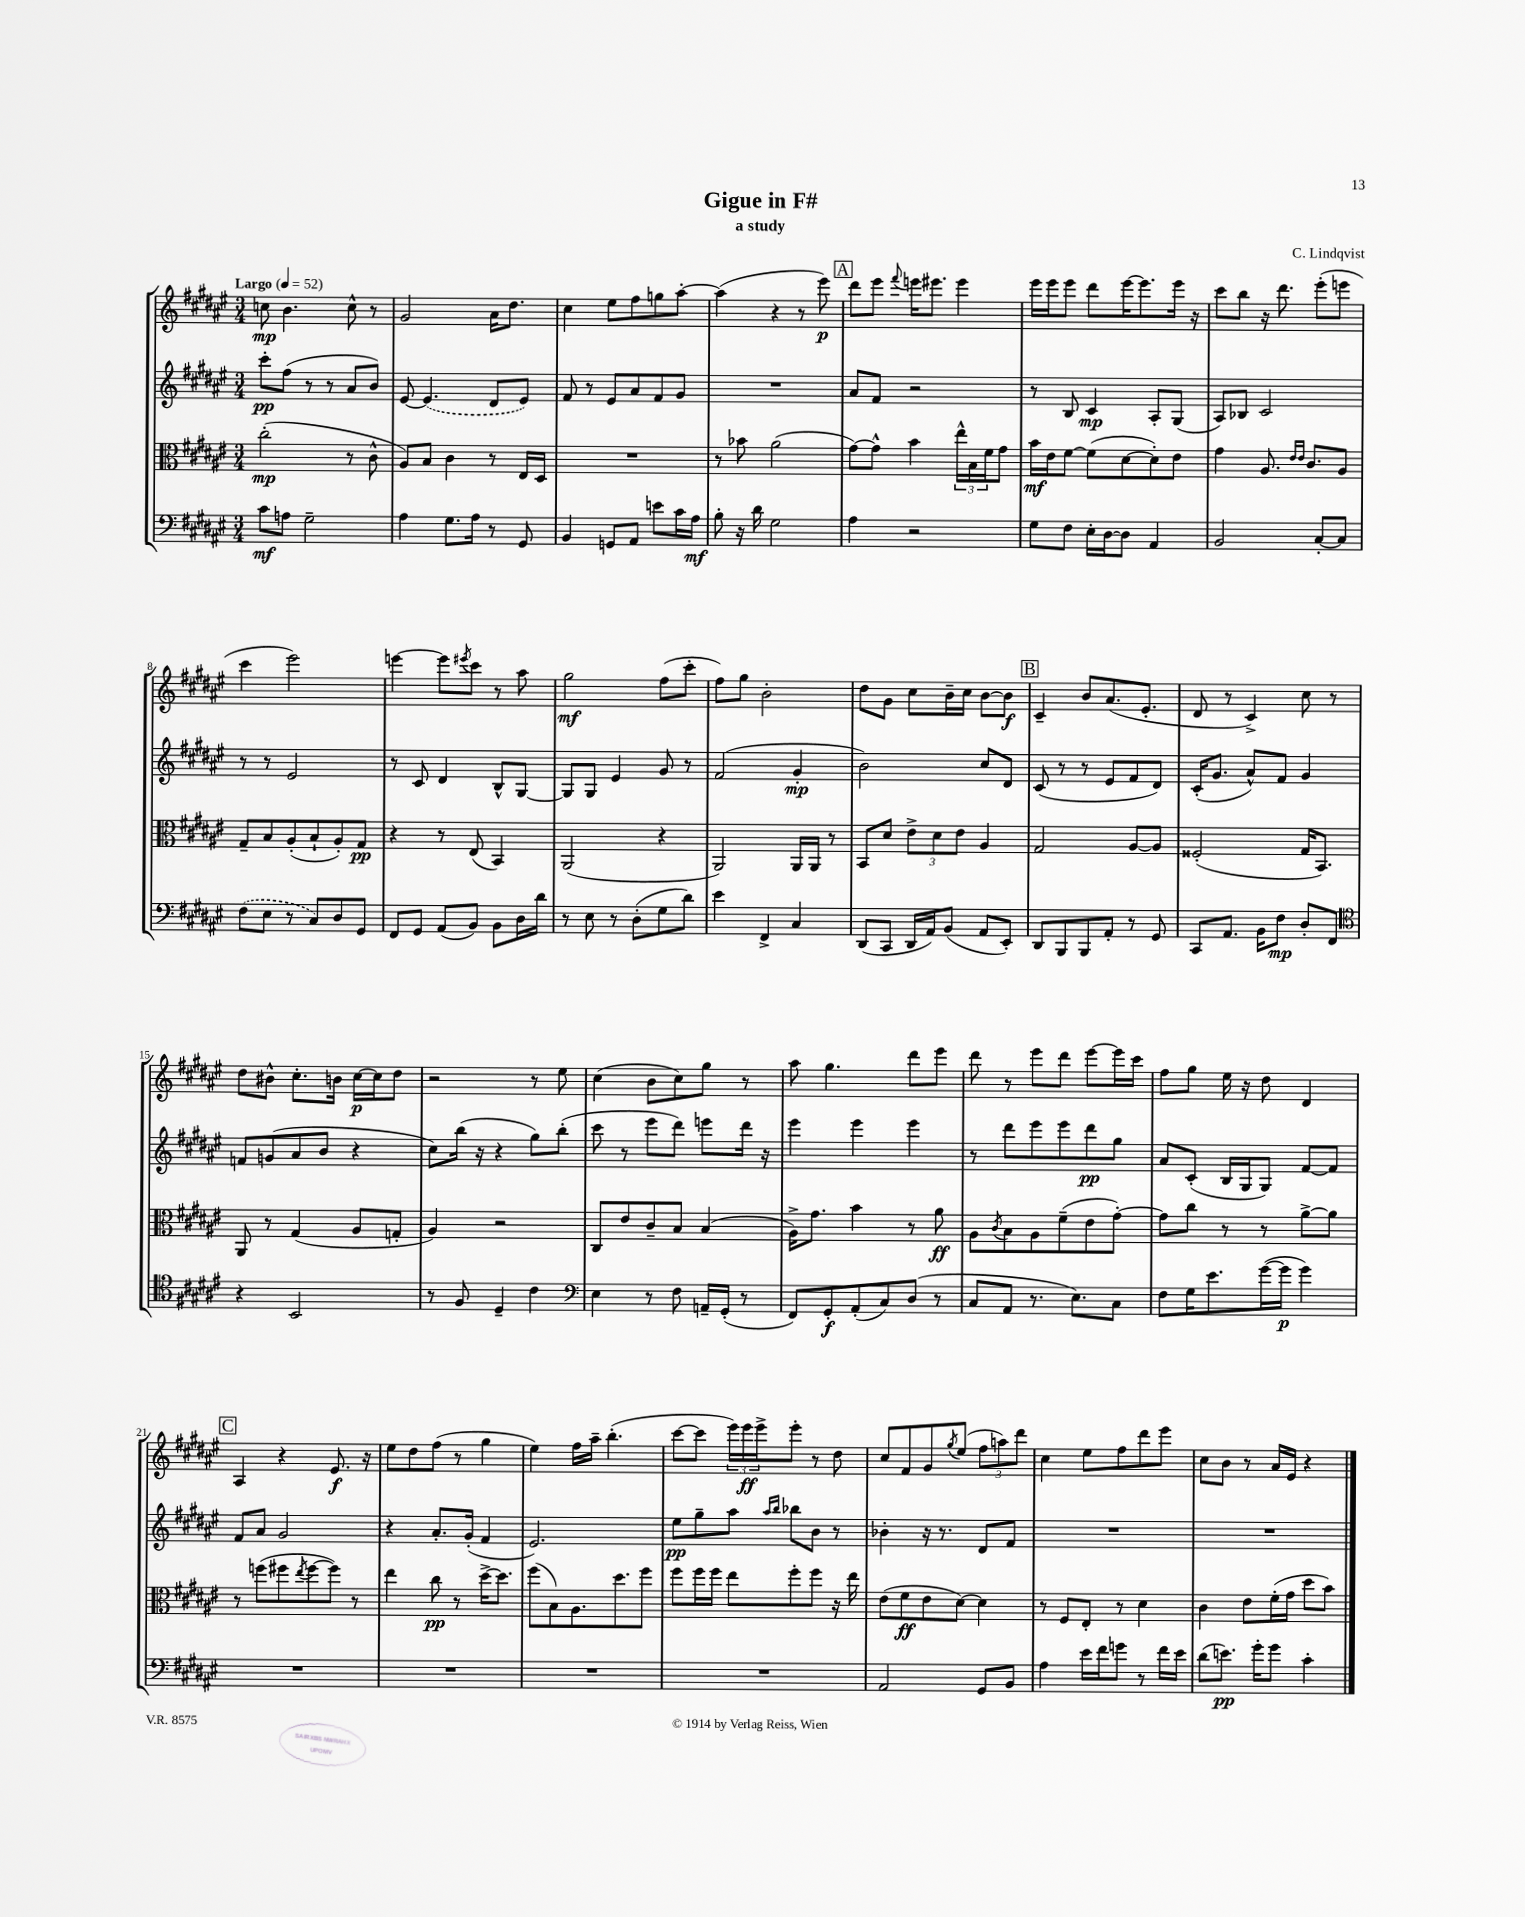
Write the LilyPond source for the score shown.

\header { title = "Gigue in F#" composer = "C. Lindqvist" subtitle = "a study" }
<<
\new StaffGroup <<
\new Staff = "s0" {
    \clef treble \key fis \major \numericTimeSignature \time 3/4 \tempo "Largo" 4 = 52
    c''8\mp b'4. c''8-^ r8 |
    gis'2 ais'16 dis''8. |
    cis''4 eis''8 fis''8 g''8 ais''8~-. |
    ais''4( r4 r8 eis'''8\p) |
    \mark \markup { \box "A" } dis'''8 eis'''8 \appoggiatura { fis'''8 } e'''16 eis'''8. eis'''4 |
    eis'''16 eis'''16 eis'''8 dis'''8 eis'''16~ eis'''8. eis'''16 r16 |
    cis'''8 b''8 r16 dis'''8. eis'''8-.( e'''8 |
    cis'''4 eis'''2) |
    e'''4~ e'''8 \acciaccatura { eis'''8 } cis'''8 r8 ais''8 |
    gis''2\mf fis''8( cis'''8-. |
    fis''8) gis''8 b'2-. |
    dis''8 gis'8 cis''8 b'16-- cis''16 b'8~ b'8\f |
    \mark \markup { \box "B" } cis'4-- b'8 ais'8.( eis'8.-. |
    dis'8 r8 cis'4->) cis''8 r8 |
    dis''8 bis'8-^ cis''8.-. b'16 cis''16~\p cis''16 dis''8 |
    r2 r8 eis''8 |
    cis''4( b'8 cis''8) gis''8 r8 |
    ais''8 gis''4. dis'''8 eis'''8 |
    dis'''8 r8 eis'''8 dis'''8 eis'''8~ eis'''16 cis'''16 |
    fis''8 gis''8 eis''16 r16 dis''8 dis'4 |
    \mark \markup { \box "C" } ais4 r4 eis'8.\f r16 |
    eis''8 dis''8 fis''8( r8 gis''4 |
    eis''4) fis''16 ais''16-- b''4.-.( |
    cis'''8~ cis'''8 \tuplet 3/2 { eis'''16) eis'''16\ff eis'''16-> } eis'''8-. r8 dis''8 |
    cis''8 fis'8 gis'8 \acciaccatura { gis''8 } eis''8( \tuplet 3/2 { fis''8 a''8) dis'''8 } |
    cis''4 eis''8 fis''8 dis'''8 eis'''8 |
    cis''8 b'8 r8 ais'16 eis'16 r4 \bar "|." |
}
\new Staff = "s1" {
    \clef treble \key fis \major \numericTimeSignature \time 3/4
    cis'''8-.\pp fis''8( r8 r8 ais'8 b'8) |
    eis'8~ \once \slurDashed eis'4.( dis'8 eis'8) |
    fis'8 r8 eis'8 ais'8 fis'8 gis'8 |
    R2. |
    \mark \markup { \box "A" } ais'8 fis'8 r2 |
    r8 b8 cis'4\mp ais8-. gis8( |
    ais8) bes8 cis'2 |
    r8 r8 eis'2 |
    r8 cis'8 dis'4 b8-^ gis8~ |
    gis8 gis8 eis'4 gis'8 r8 |
    fis'2( gis'4-.\mp |
    b'2) cis''8 dis'8 |
    \mark \markup { \box "B" } cis'8( r8 r8 eis'8 fis'8 dis'8) |
    cis'16-.( gis'8. ais'8-^) fis'8 gis'4 |
    f'8 g'8( ais'8 b'8 r4 |
    cis''8) b''16( r16 r4 gis''8) b''8-.( |
    cis'''8 r8 eis'''8 dis'''8) e'''8 dis'''16 r16 |
    eis'''4 eis'''4 eis'''4 |
    r8 dis'''8 eis'''8 eis'''8 dis'''8\pp gis''8 |
    ais'8 cis'8-.( b16 gis16 gis8) fis'8~ fis'8 |
    \mark \markup { \box "C" } fis'8 ais'8 gis'2 |
    r4 ais'8.-. gis'16-.( fis'4 |
    eis'2.) |
    eis''8\pp gis''8-- ais''8 \grace { ais''16 b''16 } bes''8 b'8 r8 |
    bes'4-. r16 r8. dis'8 fis'8 |
    R2. |
    R2. \bar "|." |
}
\new Staff = "s2" {
    \clef alto \key fis \major \numericTimeSignature \time 3/4
    cis''2-.\mp( r8 cis'8-^ |
    ais8) b8 cis'4 r8 eis16 dis16 |
    R2. |
    r8 bes'8 ais'2( |
    \mark \markup { \box "A" } gis'8~) gis'8-^ b'4 \tuplet 3/2 { eis''16-^ b16 fis'16 } gis'8 |
    b'16\mf eis'16 fis'8~ fis'8( dis'8~ dis'8-.) eis'8 |
    gis'4 ais8. \grace { eis'16 eis'16 } cis'8. ais8 |
    gis8-- b8 ais8-.( b8-! ais8-.) gis8\pp |
    r4 r8 eis8( b,4) |
    ais,2( r4 |
    ais,2) ais,16 ais,16 r8 |
    b,8 dis'8 \tuplet 3/2 { eis'8-> dis'8 eis'8 } ais4 |
    \mark \markup { \box "B" } gis2 ais8~ ais8 |
    fisis2-.( gis16 b,8.) |
    ais,8 r8 gis4( ais8 g8-. |
    ais4) r2 |
    cis8 eis'8 cis'8-- b8 b4( |
    ais16->) gis'8. b'4 r8 ais'8\ff |
    ais8 \acciaccatura { cis'8 } b8 ais8 fis'8--( eis'8 gis'8~-.) |
    gis'8 cis''8 r8 r8 ais'8~-> ais'8 |
    \mark \markup { \box "C" } r8 f''8( fis''8 \acciaccatura { eis''8 } fis''8~ fis''8) r8 |
    eis''4 cis''8\pp r8 dis''16~-> dis''8. |
    fis''8( b8) ais8. dis''8. fis''8 |
    fis''8 fis''16 fis''16 eis''8 fis''8-. fis''8 r16 eis''16 |
    eis'8( fis'8\ff eis'8 dis'8~) dis'4 |
    r8 fis8 eis8-. r8 dis'4 |
    cis'4 eis'8 fis'16-.( gis'16 dis''8 b'8) \bar "|." |
}
\new Staff = "s3" {
    \clef bass \key fis \major \numericTimeSignature \time 3/4
    cis'8\mf a8 gis2-- |
    ais4 gis8. ais16 r8 gis,8 |
    b,4 g,8 ais,8 e'8 cis'16 ais16\mf |
    b8-. r16 dis'16 gis2 |
    \mark \markup { \box "A" } ais4 r2 |
    gis8 fis8 eis16-. dis16~ dis8 ais,4 |
    b,2 cis8~-. cis8 |
    \once \slurDashed fis8( eis8 r8 cis8) dis8 gis,8 |
    fis,8 gis,8 ais,8( b,8) b,8 dis16 dis'16 |
    r8 eis8 r8 dis8-.( gis8 dis'8) |
    eis'4 fis,4-> cis4 |
    dis,8( cis,8 dis,16 ais,16) b,8( ais,8 eis,8-.) |
    \mark \markup { \box "B" } dis,8 b,,8 b,,8 ais,8-. r8 gis,8 |
    cis,8 ais,8. b,16 fis8\mp dis8-. fis,8 |
    \clef tenor r4 b,2 |
    r8 fis8 dis4-- cis'4 |
    \clef bass eis4 r8 fis8 a,16-- gis,16-.( r8 |
    fis,8) gis,8-.\f ais,8-.( cis8) dis8( r8 |
    cis8 ais,8 r8. eis8.) cis8 |
    fis8 gis16 eis'8. gis'16~( gis'16\p gis'4) |
    \mark \markup { \box "C" } R2. |
    R2. |
    R2. |
    R2. |
    ais,2 gis,8 b,8 |
    ais4 eis'16 fis'16 g'8 r8 fis'16 eis'16 |
    dis'8( e'8.\pp) gis'16-. gis'8 cis'4-. \bar "|." |
}
>>
>>
